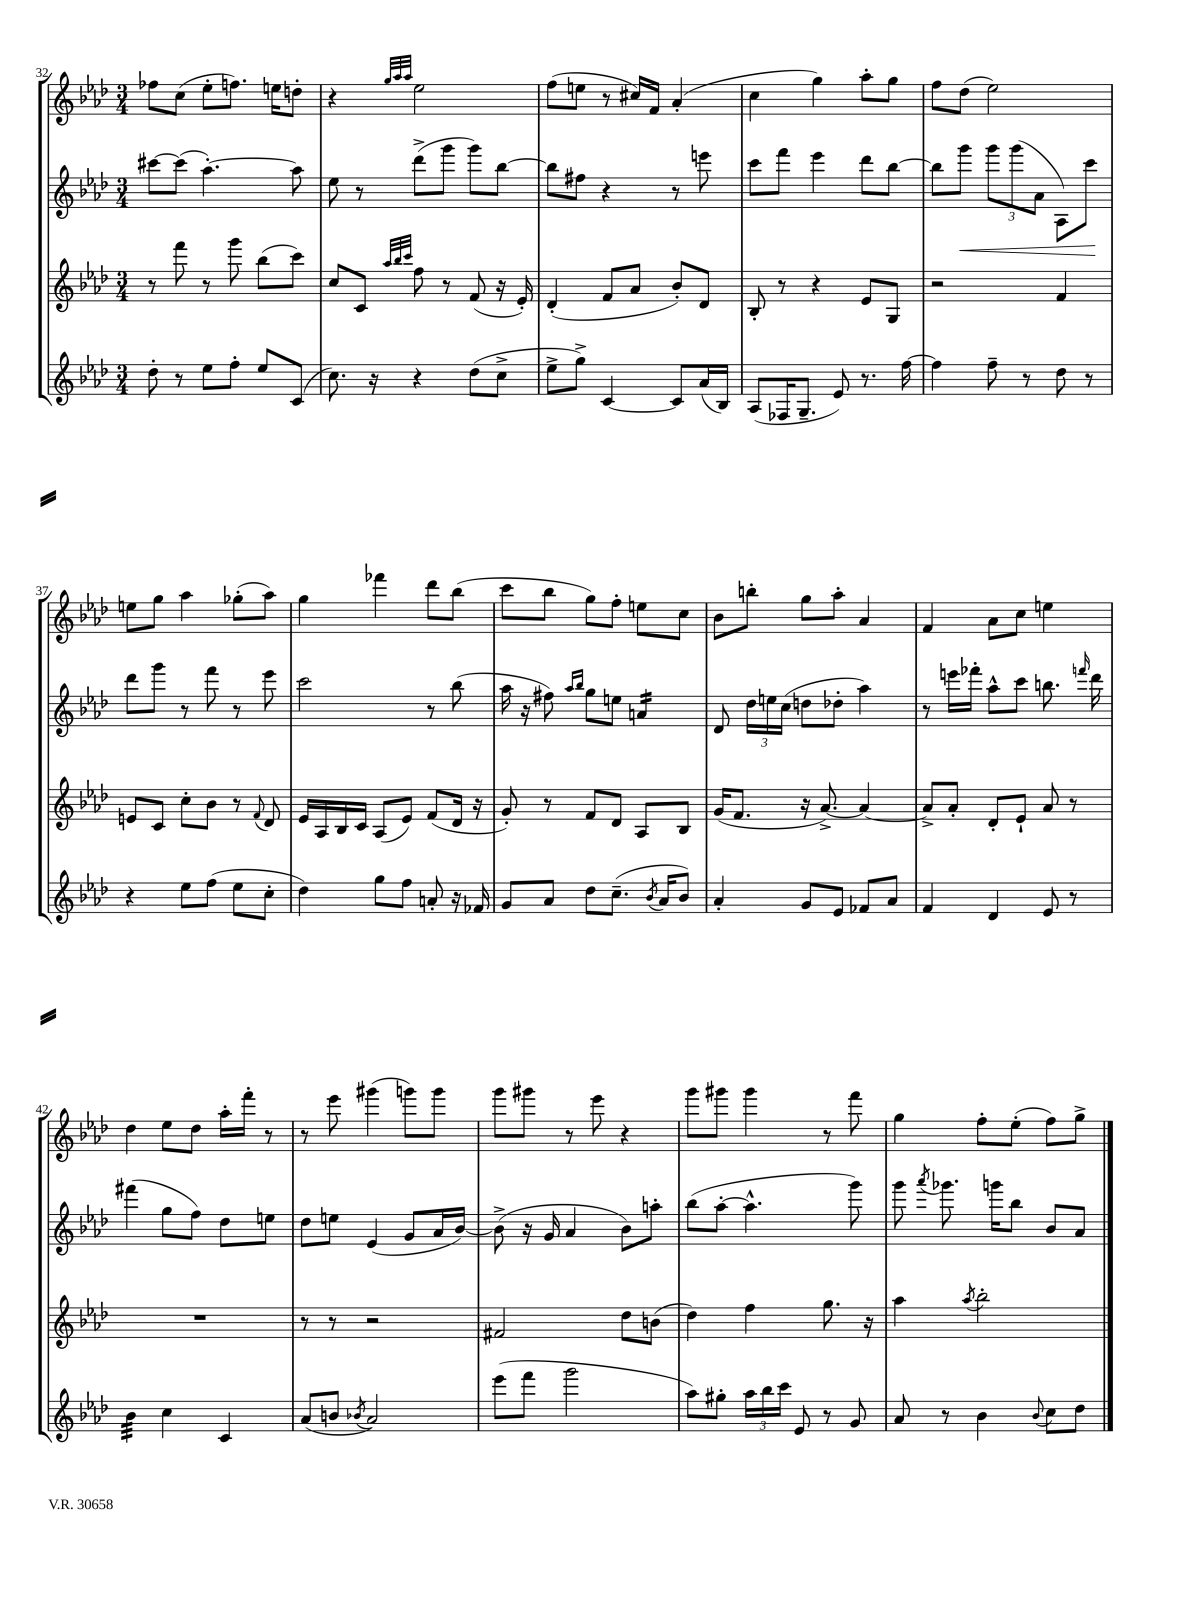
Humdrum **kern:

**kern	**kern	**kern	**dynam	**kern
*part4	*part3	*part2	*part2	*part1
*staff4	*staff3	*staff2	*staff2	*staff1
*clefG2	*clefG2	*clefG2	*	*clefG2
*k[b-e-a-d-]	*k[b-e-a-d-]	*k[b-e-a-d-]	*	*k[b-e-a-d-]
*M3/4	*M3/4	*M3/4	*	*M3/4
=32	=32	=32	=32	=32
8dd-'\	8r	[8ccc#X\L	.	8ff-X\L
8r	8fff\	(8ccc#\J]	.	(8cc\J
8ee-\L	8r	[4.aa-'\)	.	8ee-'\L
8ff'\J	8ggg\	.	.	8.ffn\J)
8ee-/L	(8bb-\L	.	.	.
.	.	.	.	16een\KL
(8c/J	8ccc\J)	8aa-\]	.	8ddn'\J
=33	=33	=33	=33	=33
8.cc\)	8cc/L	8ee-\	.	4r
.	8c/J	8r	.	.
16r	.	.	.	.
.	32qqaa-/LLL	.	.	32qqgg/LLL
.	32qqbb-/	.	.	32qqaa-/
.	32qqccc/JJJ	.	.	32qqaa-/JJJ
4r	8ff\	(8ddd-^\L	.	2ee-\
.	8r	8ggg\J	.	.
(8dd-\L	(8f/	8ggg\L)	.	.
8cc^\J	16r	[8bb-\J	.	.
.	16e-'/)	.	.	.
=34	=34	=34	=34	=34
8ee-^\L	(4d-'/	8bb-\L]	.	(8ff\L
8gg^\J)	.	8ff#X\J	.	8een\J
[4c/	8f/L	4r	.	8r
.	8a-/J	.	.	16cc#X/LL)
.	.	.	.	16f/JJ
8c/L]	8b-'/L)	8r	.	(4a-'/
(16a-/L	8d-/J	8eeen\	.	.
16B-/JJ)	.	.	.	.
=35	=35	=35	=35	=35
(8A-/L	8B-'/	8ccc\L	.	4cc\
16F-X/K	8r	8fff\J	.	.
8.G~/J	.	.	.	.
.	4r	4eee-\	.	4gg\)
8e-/)	.	.	.	.
8.r	8e-/L	8ddd-\L	.	8aa-'\L
.	8G/J	[8bb-\J	.	8gg\J
[16ff\	.	.	.	.
=36	=36	=36	=36	=36
4ff\]	2r	8bb-\L]	.	8ff\L
!	!	!	!LO:HP:b	!
.	.	8ggg\J	<	(8dd-\J
8ff~\	.	12ggg\L	.	2ee-\)
.	.	(12ggg\	.	.
8r	.	.	.	.
.	.	12a-\J	.	.
8dd-\	4f/	8A-\L)	.	.
8r	.	8ccc\J	.	.
.	.	.	[	.
!!LO:LB:g=z
=37	=37	=37	=37	=37
4r	8en/L	8ddd-\L	.	8een\L
.	8c/J	8ggg\J	.	8gg\J
8ee-\L	8cc'\L	8r	.	4aa-\
(8ff\J	8b-\J	8fff\	.	.
8ee-\L	8r	8r	.	(8gg-X'\L
.	8qqf/	.	.	.
8cc'\J	8d-/	8eee-\	.	8aa-\J)
=38	=38	=38	=38	=38
4dd-\)	16e-/LL	2ccc\	.	4gg\
.	16A-/	.	.	.
.	16B-/	.	.	.
.	16c/JJ	.	.	.
8gg\L	(8A-/L	.	.	4fff-X\
8ff\J	8e-/J)	.	.	.
8an'/	(8f/L	8r	.	8ddd-\L
16r	16d-/Jk	(8bb-\	.	(8bb-\J
16f-X/	16r	.	.	.
=39	=39	=39	=39	=39
8g/L	8g'/)	16aa-\	.	8ccc\L
.	.	16r	.	.
8a-/J	8r	8ff#X\)	.	8bb-\J
.	.	16qqaa-/LL	.	.
.	.	16qqbb-/JJ	.	.
8dd-\L	8f/L	8gg\L	.	8gg\L)
(8.cc~\J	8d-/J	8een\J	.	8ff'\J
*	*	*tremolo	*	*
.	8A-/L	16an/LL	.	8een\L
8qb-/	.	.	.	.
16a-/KL	.	16an/	.	.
8b-/J)	8B-/J	16an/	.	8cc\J
.	.	16an/JJ	.	.
*	*	*Xtremolo	*	*
=40	=40	=40	=40	=40
4a-'/	(16g/KL	8d-/	.	8b-\L
.	8.f/J	.	.	.
.	.	24dd-\LL	.	8bbn'\J
.	.	24een\	.	.
.	.	(24cc\JJ	.	.
8g/L	16r	8ddn\L	.	8gg\L
.	[8.a-^/)	.	.	.
8e-/J	.	8dd-X'\J	.	8aa-'\J
8f-X/L	4a-/_	4aa-\)	.	4a-/
8a-/J	.	.	.	.
=41	=41	=41	=41	=41
4f/	8a-^/L]	8r	.	4f/
.	8a-'/J	16eeen\LL	.	.
.	.	16fff-X'\JJ	.	.
4d-/	8d-'/L	8aa-^^\L	.	8a-\L
.	8e-`/J	8ccc\J	.	8cc\J
8e-/	8a-/	8.bbn\	.	4een\
8r	8r	.	.	.
.	.	16qqfffn/	.	.
.	.	16ddd-\	.	.
!!LO:LB:g=z
=42	=42	=42	=42	=42
*tremolo	*	*	*	*
32b-\LLL	2.r	(4fff#X\	.	4dd-\
32b-\	.	.	.	.
32b-\	.	.	.	.
32b-\	.	.	.	.
32b-\	.	.	.	.
32b-\	.	.	.	.
32b-\	.	.	.	.
32b-\JJJ	.	.	.	.
*Xtremolo	*	*	*	*
4cc\	.	8gg\L	.	8ee-\L
.	.	8ff\J)	.	8dd-\J
4c/	.	8dd-\L	.	16aa-'\LL
.	.	.	.	16fff'\JJ
.	.	8een\J	.	8r
=43	=43	=43	=43	=43
(8a-/L	8r	8dd-\L	.	8r
8bn/J	8r	8een\J	.	8eee-\
8qb-X/	.	.	.	.
2a-/)	2r	(4e-/	.	(4ggg#X\
.	.	8g/L	.	8gggn\L)
.	.	16a-/L	.	8ggg\J
.	.	[16b-/JJ)	.	.
=44	=44	=44	=44	=44
(8eee-\L	2f#X/	(8b-^\]	.	8ggg\L
8fff\J	.	16r	.	8ggg#X\J
.	.	16g/	.	.
2ggg\	.	4a-/	.	8r
.	.	.	.	8eee-\
.	8dd-\L	8b-\L)	.	4r
.	(8bn\J	8aan'\J	.	.
=45	=45	=45	=45	=45
8aa-\L)	4dd-\)	(8bb-\L	.	8ggg\L
8gg#X'\J	.	[8aa-'\J	.	8ggg#X\J
24aa-\LL	4ff\	4.aa-^^\]	.	4ggg#\
24bb-\	.	.	.	.
24ccc\JJ	.	.	.	.
8e-/	.	.	.	.
8r	8.gg\	.	.	8r
8g/	.	8ggg\)	.	8fff\
.	16r	.	.	.
=46	=46	=46	=46	=46
8a-/	4aa-\	8ggg\	.	4gg\
.	.	8qaaa-/	.	.
8r	.	8.ggg-X\	.	.
.	8qaa-/	.	.	.
4b-\	2bb-'\	.	.	8ff'\L
.	.	16gggn\KL	.	.
.	.	8bb-\J	.	(8ee-'\J
8qqb-/	.	.	.	.
8cc\L	.	8b-/L	.	8ff\L)
8dd-\J	.	8a-/J	.	8gg^\J
==	==	==	==	==
*-	*-	*-	*-	*-
